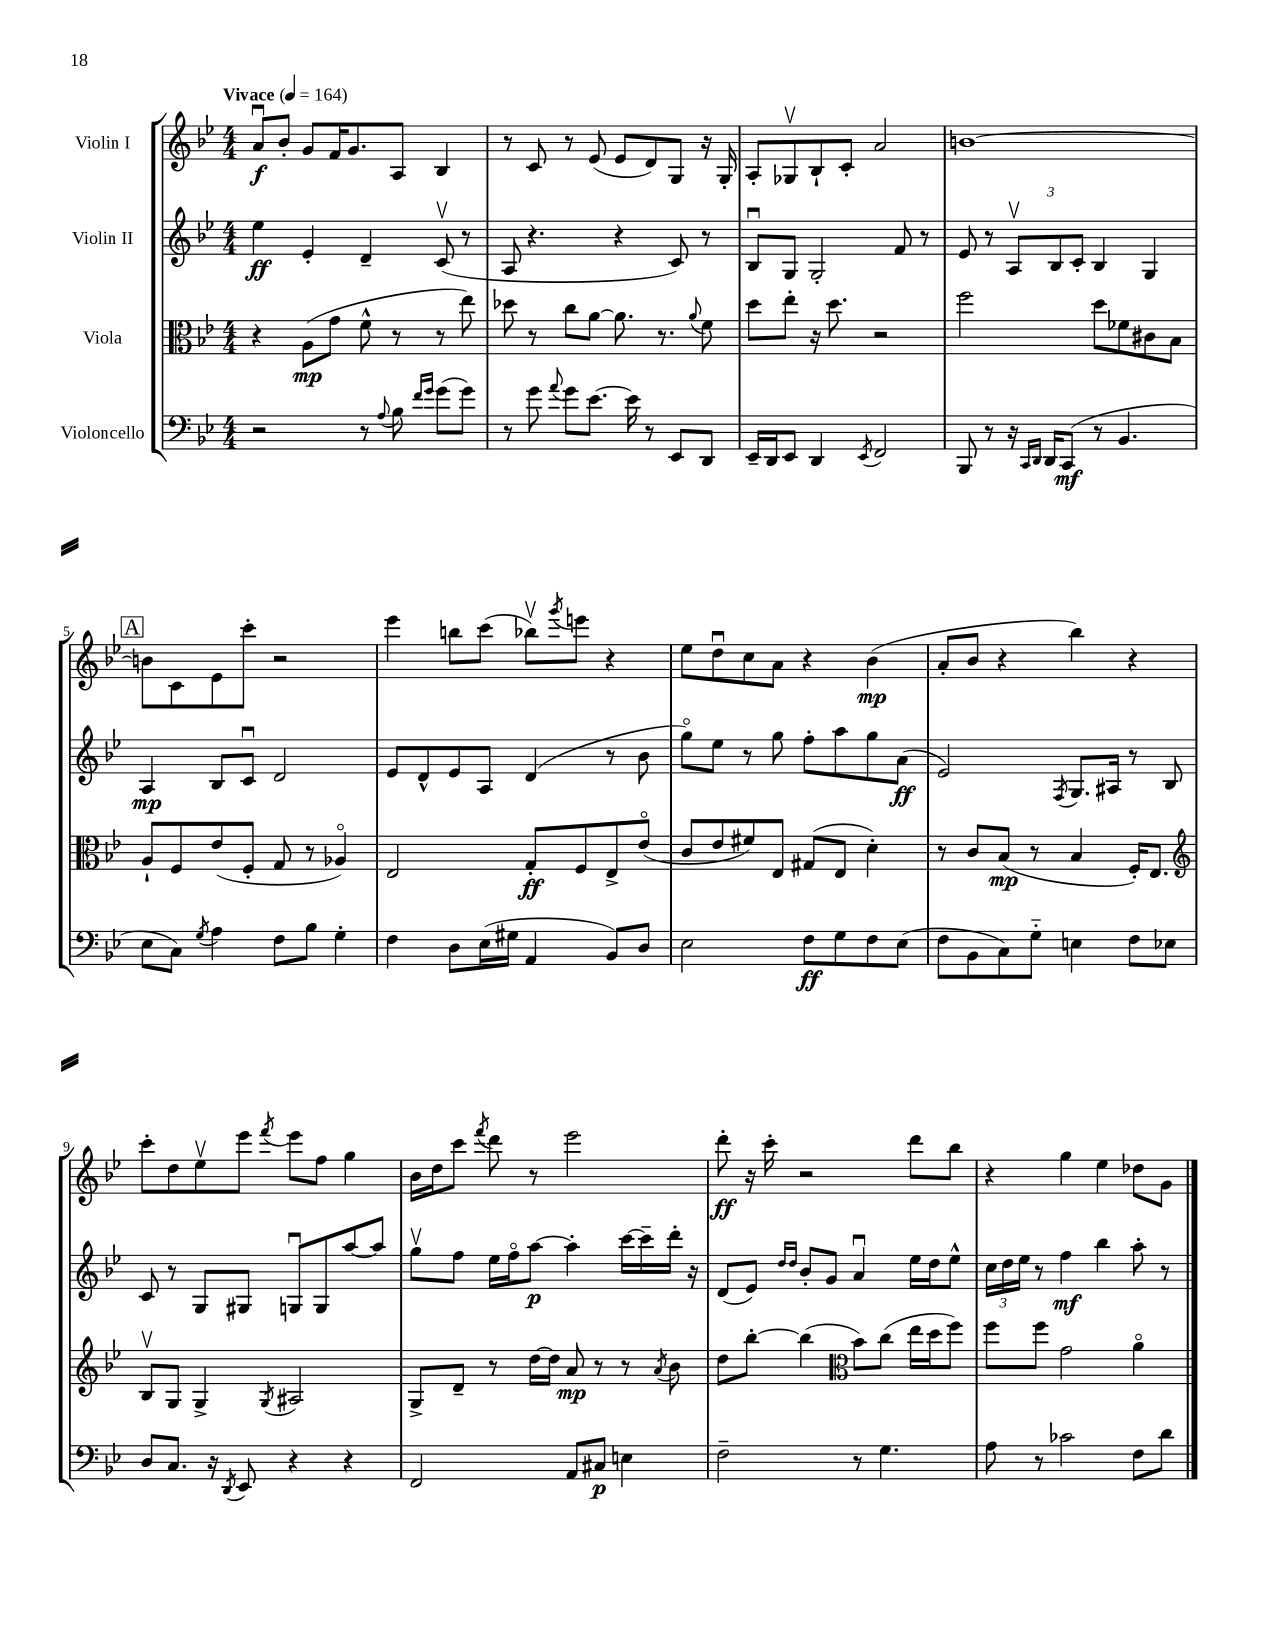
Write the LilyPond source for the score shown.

<<
\new StaffGroup <<
\new Staff = "s0" \with { instrumentName = "Violin I" } {
    \clef treble \key bes \major \numericTimeSignature \time 4/4 \tempo "Vivace" 4 = 164
    a'8\downbow\f bes'8-. g'8 f'16 g'8. a8 bes4 |
    r8 c'8 r8 ees'8( ees'8 d'8) g8 r16 g16-. |
    a8-. ges8\upbow bes8-! c'8-. a'2 |
    b'1~ |
    \mark \markup { \box "A" } b'8 c'8 ees'8 c'''8-. r2 |
    ees'''4 b''8 c'''8( bes''8\upbow) \acciaccatura { g'''8 } e'''8 r4 |
    ees''8 d''8\downbow c''8 a'8 r4 bes'4\mp( |
    a'8-. bes'8 r4 bes''4) r4 |
    c'''8-. d''8 ees''8\upbow ees'''8 \acciaccatura { f'''8 } ees'''8 f''8 g''4 |
    bes'16 d''16 c'''8 \acciaccatura { f'''8 } d'''8 r8 ees'''2 |
    d'''8-.\ff r16 c'''16-. r2 d'''8 bes''8 |
    r4 g''4 ees''4 des''8 g'8 \bar "|." |
}
\new Staff = "s1" \with { instrumentName = "Violin II" } {
    \clef treble \key bes \major \numericTimeSignature \time 4/4
    ees''4\ff ees'4-. d'4-- c'8\upbow( r8 |
    a8 r4. r4 c'8) r8 |
    bes8\downbow g8 g2-. f'8 r8 |
    ees'8 r8 \tuplet 3/2 { a8\upbow bes8 c'8-. } bes4 g4 |
    \mark \markup { \box "A" } a4\mp bes8 c'8\downbow d'2 |
    ees'8 d'8-^ ees'8 a8 d'4( r8 bes'8 |
    g''8\flageolet) ees''8 r8 g''8 f''8-. a''8 g''8 a'8\ff( |
    ees'2) \acciaccatura { f8 } g8. ais16 r8 bes8 |
    c'8 r8 g8 gis8 g8\downbow g8 a''8~ a''8 |
    g''8\upbow f''8 ees''16 f''16\flageolet a''8~\p a''4-. c'''16~ c'''16-- d'''16-. r16 |
    d'8( ees'8) \grace { d''16 d''16 } bes'8-. g'8 a'4\downbow ees''16 d''16 ees''8-^ |
    \tuplet 3/2 { c''16 d''16 ees''16 } r8 f''4\mf bes''4 a''8-. r8 \bar "|." |
}
\new Staff = "s2" \with { instrumentName = "Viola" } {
    \clef alto \key bes \major \numericTimeSignature \time 4/4
    r4 a8\mp( g'8 f'8-^ r8 r8 ees''8) |
    des''8 r8 c''8 a'8~ a'8. r8. \appoggiatura { a'8 } f'8 |
    d''8 ees''8-. r16 d''8. r2 |
    f''2 d''8 fes'8 cis'8 bes8 |
    \mark \markup { \box "A" } a8-! f8 ees'8( f8-. g8 r8 aes4\flageolet) |
    ees2 g8-.\ff f8 ees8-> ees'8\flageolet( |
    c'8 ees'8 fis'8) ees8 gis8( ees8 d'4-.) |
    r8 c'8 bes8\mp( r8 bes4 f16-.) ees8. |
    \clef treble bes8\upbow g8 g4-> \acciaccatura { g8 } ais2 |
    g8-> d'8-- r8 d''16~ d''16 a'8\mp r8 r8 \acciaccatura { a'8 } bes'8 |
    d''8 bes''8~-. bes''4( \clef alto bes'8) c''8( ees''16 d''16 f''8) |
    f''8 f''8 g'2 a'4\flageolet \bar "|." |
}
\new Staff = "s3" \with { instrumentName = "Violoncello" } {
    \clef bass \key bes \major \numericTimeSignature \time 4/4
    r2 r8 \appoggiatura { a8 } bes8 \grace { f'16 g'16 } g'8( g'8) |
    r8 g'8 \appoggiatura { a'8 } g'8 ees'8.~ ees'16 r8 ees,8 d,8 |
    ees,16-- d,16 ees,8 d,4 \acciaccatura { ees,8 } f,2 |
    bes,,8 r8 r16 \grace { c,16 d,16 } d,16 c,8\mf( r8 bes,4. |
    \mark \markup { \box "A" } ees8 c8) \acciaccatura { g8 } a4 f8 bes8 g4-. |
    f4 d8 ees16( gis16 a,4 bes,8) d8 |
    ees2 f8\ff g8 f8 ees8( |
    f8 bes,8 c8) g8-_ e4 f8 ees8 |
    d8 c8. r16 \acciaccatura { d,8 } ees,8 r4 r4 |
    f,2 a,8 cis8\p e4 |
    f2-- r8 g4. |
    a8 r8 ces'2 f8 d'8 \bar "|." |
}
>>
>>
